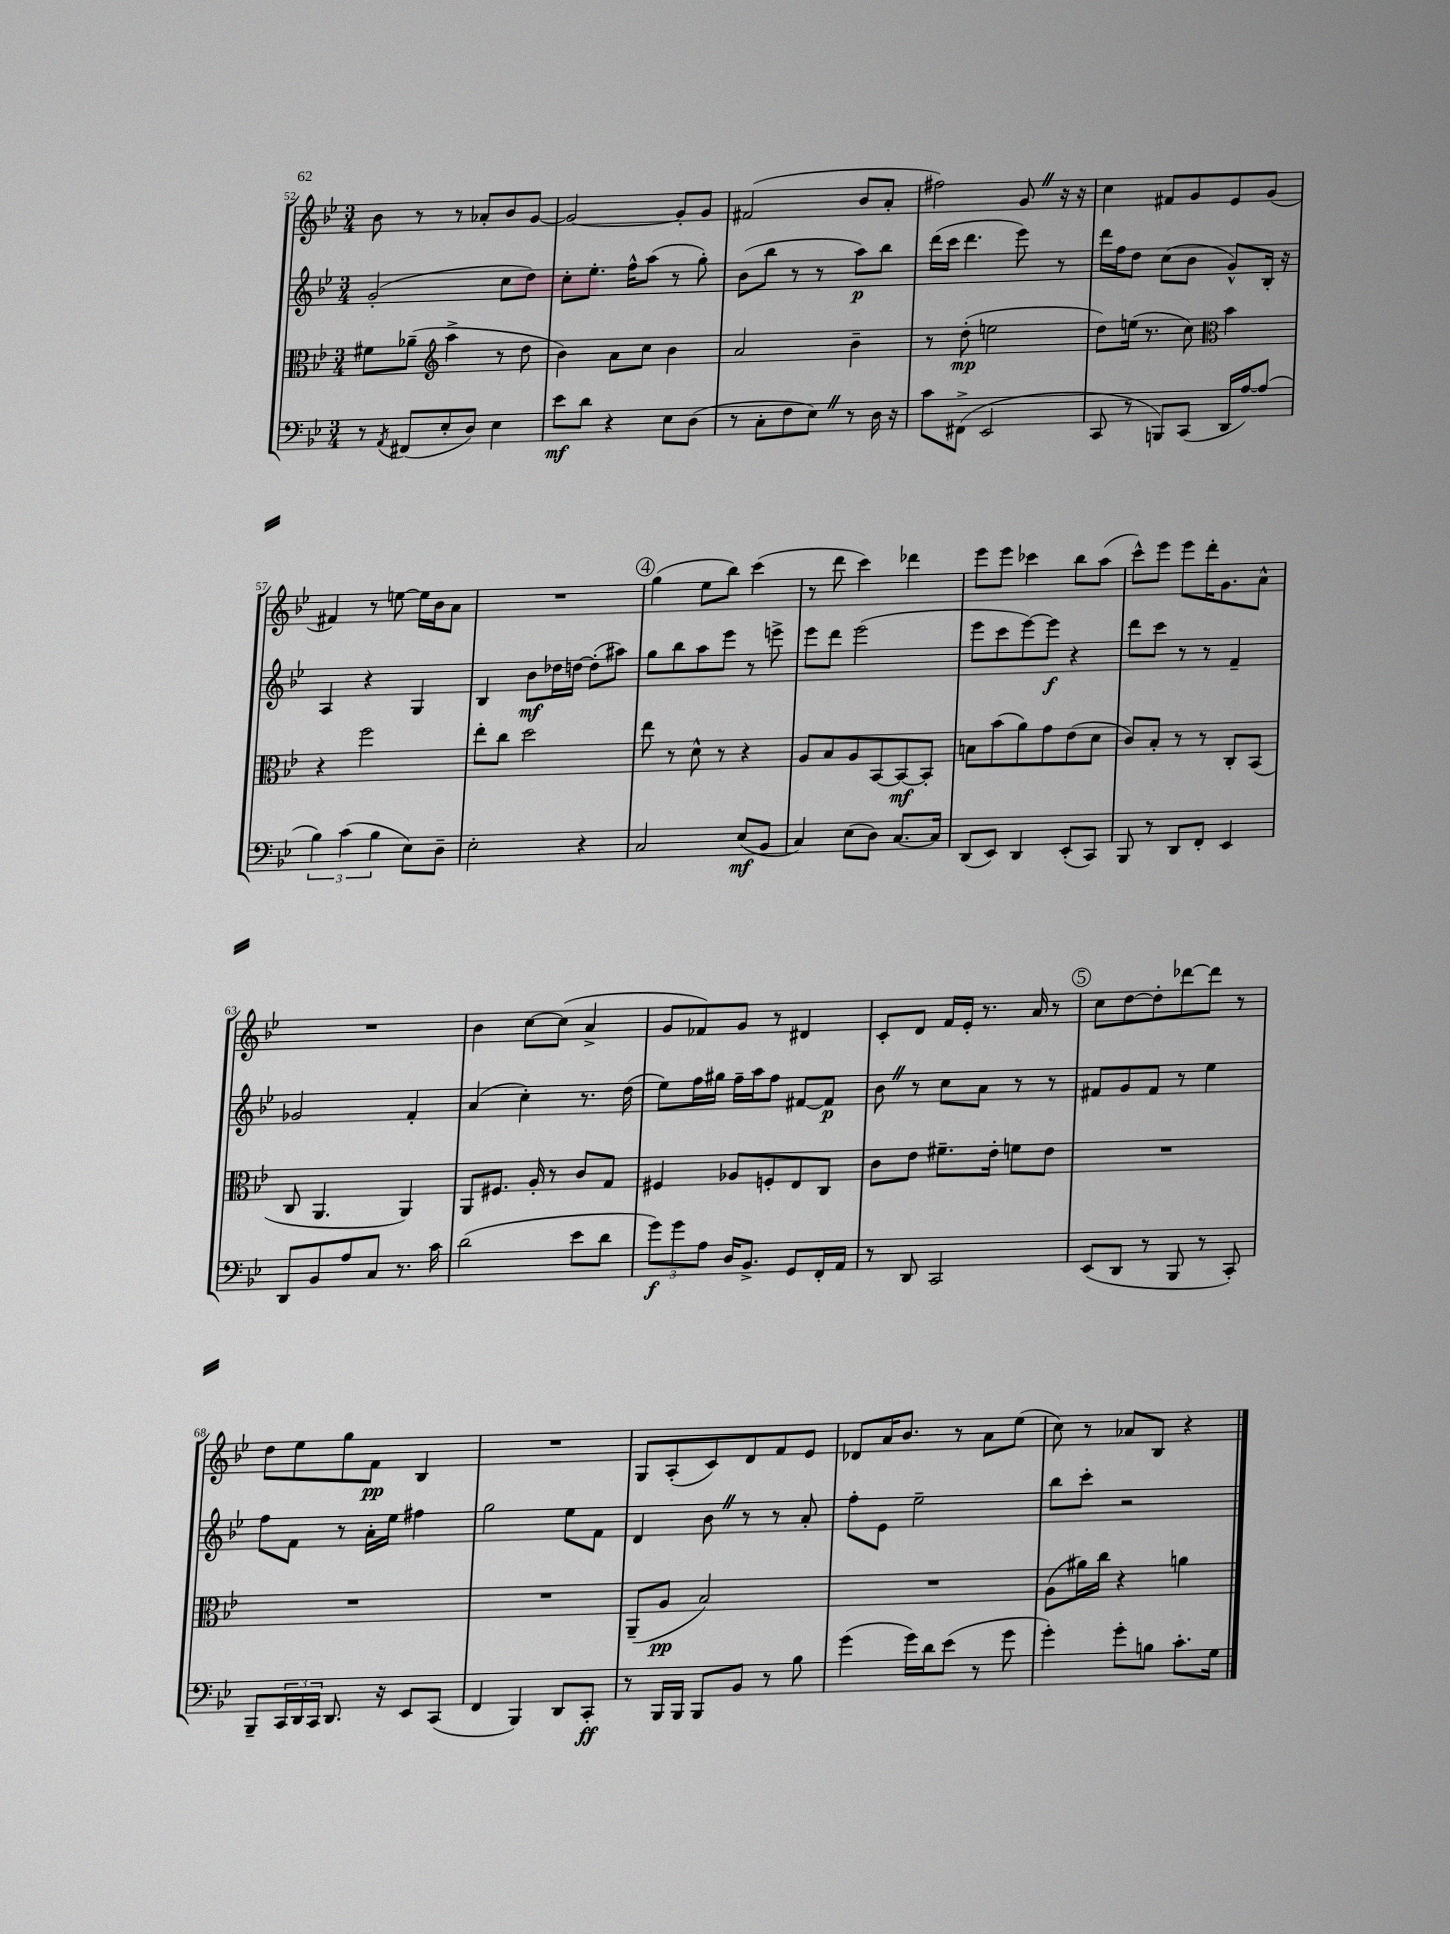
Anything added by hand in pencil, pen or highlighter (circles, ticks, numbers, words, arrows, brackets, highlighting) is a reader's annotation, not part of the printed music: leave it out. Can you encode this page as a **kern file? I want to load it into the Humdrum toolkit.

**kern	**dynam	**kern	**dynam	**kern	**dynam	**kern	**dynam
*part4	*part4	*part3	*part3	*part2	*part2	*part1	*part1
*staff4	*staff4	*staff3	*staff3	*staff2	*staff2	*staff1	*staff1
*clefF4	*	*clefC3	*	*clefG2	*	*clefG2	*
*k[b-e-]	*	*k[b-e-]	*	*k[b-e-]	*	*k[b-e-]	*
*M3/4	*	*M3/4	*	*M3/4	*	*M3/4	*
=52	=52	=52	=52	=52	=52	=52	=52
8r	.	8f#X\L	.	(2g'/	.	8b-\	.
8qAA/	.	.	.	.	.	.	.
(8FF#X/L	.	(8a-X~\J	.	.	.	8r	.
*	*	*clefG2	*	*	*	*	*
8E-'/	.	4aa^\	.	.	.	8r	.
8D/J)	.	.	.	.	.	8a-X'/L	.
4E-\	.	8r	.	8cc\L	.	8b-/	.
.	.	8dd\	.	8dd\J)	.	[8g/J	.
=53	=53	=53	=53	=53	=53	=53	=53
8e-\L	mf	4b-\)	.	8cc'\L	.	2g/_	.
8d\J	.	.	.	8.ee-'\J	.	.	.
4r	.	8a\L	.	.	.	.	.
.	.	.	.	16ff^^\KL	.	.	.
.	.	8cc\J	.	(8aa\J	.	.	.
8E-\L	.	4b-\	.	8r	.	8g'/L]	.
(8D\J	.	.	.	8gg'\)	.	8g/J	.
=54	=54	=54	=54	=54	=54	=54	=54
8r	.	2a/	.	(8b-\L	.	(2f#X/	.
8C'\L	.	.	.	8bb-\J	.	.	.
8F\	.	.	.	8r	.	.	.
8E-Z\J)	.	.	.	8r	.	.	.
8r	.	4b-~\	.	8aa\L)	p	8b-/L	.
16D\	.	.	.	8bb-\J	.	8a'/J	.
16r	.	.	.	.	.	.	.
=55	=55	=55	=55	=55	=55	=55	=55
8c\L	.	8r	.	(16ddd\LL	.	2ff#X\)	.
.	.	.	.	16ccc\JJ	.	.	.
(8FF#X^\J	.	(8dd'\	mp	4.ddd\	.	.	.
2EE-/	.	2een\	.	.	.	.	.
.	.	.	.	8eee-\)	.	8gZ/	.
.	.	.	.	8r	.	16r	.
.	.	.	.	.	.	16r	.
=56	=56	=56	=56	=56	=56	=56	=56
8CC/	.	8dd\L)	.	16ddd\LL	.	4cc\	.
.	.	.	.	16ff\J	.	.	.
8r	.	(16een\Jk	.	8dd\J	.	.	.
.	.	8.r	.	.	.	.	.
8BBBn/L)	.	.	.	(8cc\L	.	8f#X/L	.
(8CC/J	.	8cc\)	.	8b-\J	.	8g/	.
*	*	*clefC3	*	*	*	*	*
16DD/LL	.	4b-\	.	8g^^/L)	.	8e-/	.
[16A/J)	.	.	.	.	.	.	.
(8A/J]	.	.	.	16B-'/Jk	.	(8g/J	.
.	.	.	.	16r	.	.	.
!!LO:LB:g=z
=57	=57	=57	=57	=57	=57	=57	=57
6B-\)	.	4r	.	4A/	.	4f#X/)	.
(6c\	.	.	.	.	.	.	.
.	.	2ff\	.	4r	.	8r	.
6B-\	.	.	.	.	.	.	.
.	.	.	.	.	.	[8een\	.
8E-\L)	.	.	.	4G/	.	16ee\LL]	.
.	.	.	.	.	.	16b-\J	.
8D~\J	.	.	.	.	.	8a\J	.
=58	=58	=58	=58	=58	=58	=58	=58
2E-'\	.	8ee-'\L	.	4B-/	.	2.r	.
.	.	8cc\J	.	.	.	.	.
.	.	2dd\	.	8b-\L	mf	.	.
.	.	.	.	16dd-X\L	.	.	.
.	.	.	.	[16ddn\JJ	.	.	.
4r	.	.	.	(8dd'\L]	.	.	.
.	.	.	.	8aa#X\J)	.	.	.
!!LO:REH:place=s1:t=4
=59	=59	=59	=59	=59	=59	=59	=59
2C/	.	8ee-\	.	8gg\L	.	(4gg\	.
.	.	8r	.	8bb-\	.	.	.
.	.	8d^^\	.	8aa\	.	8ee-\L	.
.	.	8r	.	8eee-\J	.	8bb-\J)	.
(8E-/L	mf	4r	.	8r	.	(4ccc\	.
8BB-/J	.	.	.	8eeen^\	.	.	.
=60	=60	=60	=60	=60	=60	=60	=60
4C/)	.	8A/L	.	8eee-\L	.	8r	.
.	.	8B-/	.	8ddd\J	.	8ddd\	.
(8E-\L	.	8A/	.	(2eee-\	.	4ccc\)	.
8D\J)	.	[8BB-/	.	.	.	.	.
[8.C/L	.	8BB-/_	mf	.	.	4ddd-X\	.
.	.	8BB-'/J]	.	.	.	.	.
16C/Jk]	.	.	.	.	.	.	.
=61	=61	=61	=61	=61	=61	=61	=61
(8DD/L	.	8Bn\L	.	8eee-\L	.	8eee-\L	.
8EE-/J)	.	(8b-\	.	8ccc\	.	8eee-\J	.
4DD/	.	8a\)	.	[8eee-\)	.	4ccc-X\	.
.	.	8g\	.	8eee-\J]	f	.	.
(8EE-'/L	.	(8e-\	.	4r	.	8bb-\L	.
8CC/J)	.	8d\J	.	.	.	(8aa\J	.
=62	=62	=62	=62	=62	=62	=62	=62
8BBB-/	.	8c/L)	.	8ddd\L	.	8ccc^^\L)	.
8r	.	8B-'/J	.	8ccc\J	.	8eee-\J	.
8DD/L	.	8r	.	8r	.	8eee-\L	.
8FF'/J	.	8r	.	8r	.	16ddd'\K	.
.	.	.	.	.	.	8.g\	.
4EE-/	.	8C'/L	.	4f~/	.	.	.
.	.	(8BB-/J	.	.	.	8a^^\J	.
!!LO:LB:g=z
=63	=63	=63	=63	=63	=63	=63	=63
8DD/L	.	8C/	.	2g-X/	.	2.r	.
8BB-/	.	4.AA/	.	.	.	.	.
8A/	.	.	.	.	.	.	.
8C/J	.	.	.	.	.	.	.
8.r	.	4AA/)	.	4f'/	.	.	.
16c\	.	.	.	.	.	.	.
=64	=64	=64	=64	=64	=64	=64	=64
(2d\	.	8AA/L	.	(4a/	.	4b-\	.
.	.	8.F#X/J	.	.	.	.	.
.	.	.	.	4cc'\)	.	[8cc\L	.
.	.	16A'/	.	.	.	.	.
.	.	8r	.	.	.	(8cc\J]	.
8e-\L	.	8c/L	.	8.r	.	4a^/	.
8d\J	.	8G/J	.	.	.	.	.
.	.	.	.	(16dd\	.	.	.
=65	=65	=65	=65	=65	=65	=65	=65
12g\L)	f	4F#X/	.	8ee-\L)	.	8g/L	.
12g\	.	.	.	.	.	.	.
.	.	.	.	16ff\L	.	8f-X/)	.
12A\J	.	.	.	.	.	.	.
.	.	.	.	16gg#X\JJ	.	.	.
16D/KL	.	8A-X/L	.	16ff~\LL	.	8g/J	.
8.BB-^/J	.	.	.	16aa\J	.	.	.
.	.	8Fn'/	.	8ff\J	.	8r	.
8GG/L	.	8E-/	.	[8f#X/L	.	4d#X/	.
16FF'/L	.	8C/J	.	8f#/J]	p	.	.
16AA/JJ	.	.	.	.	.	.	.
=66	=66	=66	=66	=66	=66	=66	=66
8r	.	8c\L	.	8b-Z\	.	8c'/L	.
8DD/	.	8e-\J	.	8r	.	8d/J	.
2CC/	.	8.f#X~\L	.	8cc\L	.	16f/LL	.
.	.	.	.	.	.	16e-'/JJ	.
.	.	.	.	8a\J	.	8.r	.
.	.	16e-'\Jk	.	.	.	.	.
.	.	8fn\L	.	8r	.	.	.
.	.	.	.	.	.	16a/	.
.	.	8e-\J	.	8r	.	8r	.
!!LO:REH:place=s1:t=5
=67	=67	=67	=67	=67	=67	=67	=67
(8EE-/L	.	2.r	.	8f#X/L	.	8cc\L	.
8DD/J	.	.	.	8g/	.	[8dd\	.
8r	.	.	.	8f#/J	.	8dd'\]	.
8BBB-/	.	.	.	8r	.	[8ddd-X\	.
8r	.	.	.	4ee-\	.	8ddd-\J]	.
8CC'/)	.	.	.	.	.	8r	.
!!LO:LB:g=z
=68	=68	=68	=68	=68	=68	=68	=68
8BBB-~/L	.	2.r	.	8ff\L	.	8dd\L	.
24CC/L	.	.	.	8f\J	.	8ee-\	.
24DD/	.	.	.	.	.	.	.
24CC/JJ	.	.	.	.	.	.	.
8.DD/	.	.	.	8r	.	8gg\	.
.	.	.	.	16a'\LL	.	8f\J	pp
16r	.	.	.	16ee-\JJ	.	.	.
8EE-/L	.	.	.	4ff#X\	.	4B-/	.
(8CC/J	.	.	.	.	.	.	.
=69	=69	=69	=69	=69	=69	=69	=69
4FF/	.	2.r	.	2gg\	.	2.r	.
4BBB-/)	.	.	.	.	.	.	.
8DD/L	.	.	.	8ee-\L	.	.	.
8CC'/J	ff	.	.	8f\J	.	.	.
=70	=70	=70	=70	=70	=70	=70	=70
8r	.	(8AA~/L	.	4d/	.	8G/L	.
16BBB-/LL	.	8A/J	pp	.	.	(8A'/	.
16BBB-/JJ	.	.	.	.	.	.	.
8BBB-/L	.	2B-/)	.	8b-Z\	.	8c/)	.
8BB-/J	.	.	.	8r	.	8d/	.
8r	.	.	.	8r	.	8f/	.
8B-\	.	.	.	8a'/	.	8e-/J	.
=71	=71	=71	=71	=71	=71	=71	=71
(4g\	.	2.r	.	8ff'\L	.	8d-X/L	.
.	.	.	.	8e-\J	.	16a/K	.
.	.	.	.	.	.	8.b-/J	.
16g\LL)	.	.	.	2ee-~\	.	.	.
16d\J	.	.	.	.	.	.	.
(8e-\J	.	.	.	.	.	8r	.
8r	.	.	.	.	.	8a\L	.
8g\	.	.	.	.	.	(8ee-\J	.
=72	=72	=72	=72	=72	=72	=72	=72
4g'\)	.	(8A\L	.	8bb-\L	.	8cc\)	.
.	.	16a#X\L)	.	8ccc'\J	.	8r	.
.	.	16cc\JJ	.	.	.	.	.
8g'\L	.	4r	.	2r	.	8a-X/L	.
8Bn\J	.	.	.	.	.	8B-/J	.
8.c'\L	.	4an\	.	.	.	4r	.
16G\Jk	.	.	.	.	.	.	.
==	==	==	==	==	==	==	==
*-	*-	*-	*-	*-	*-	*-	*-
